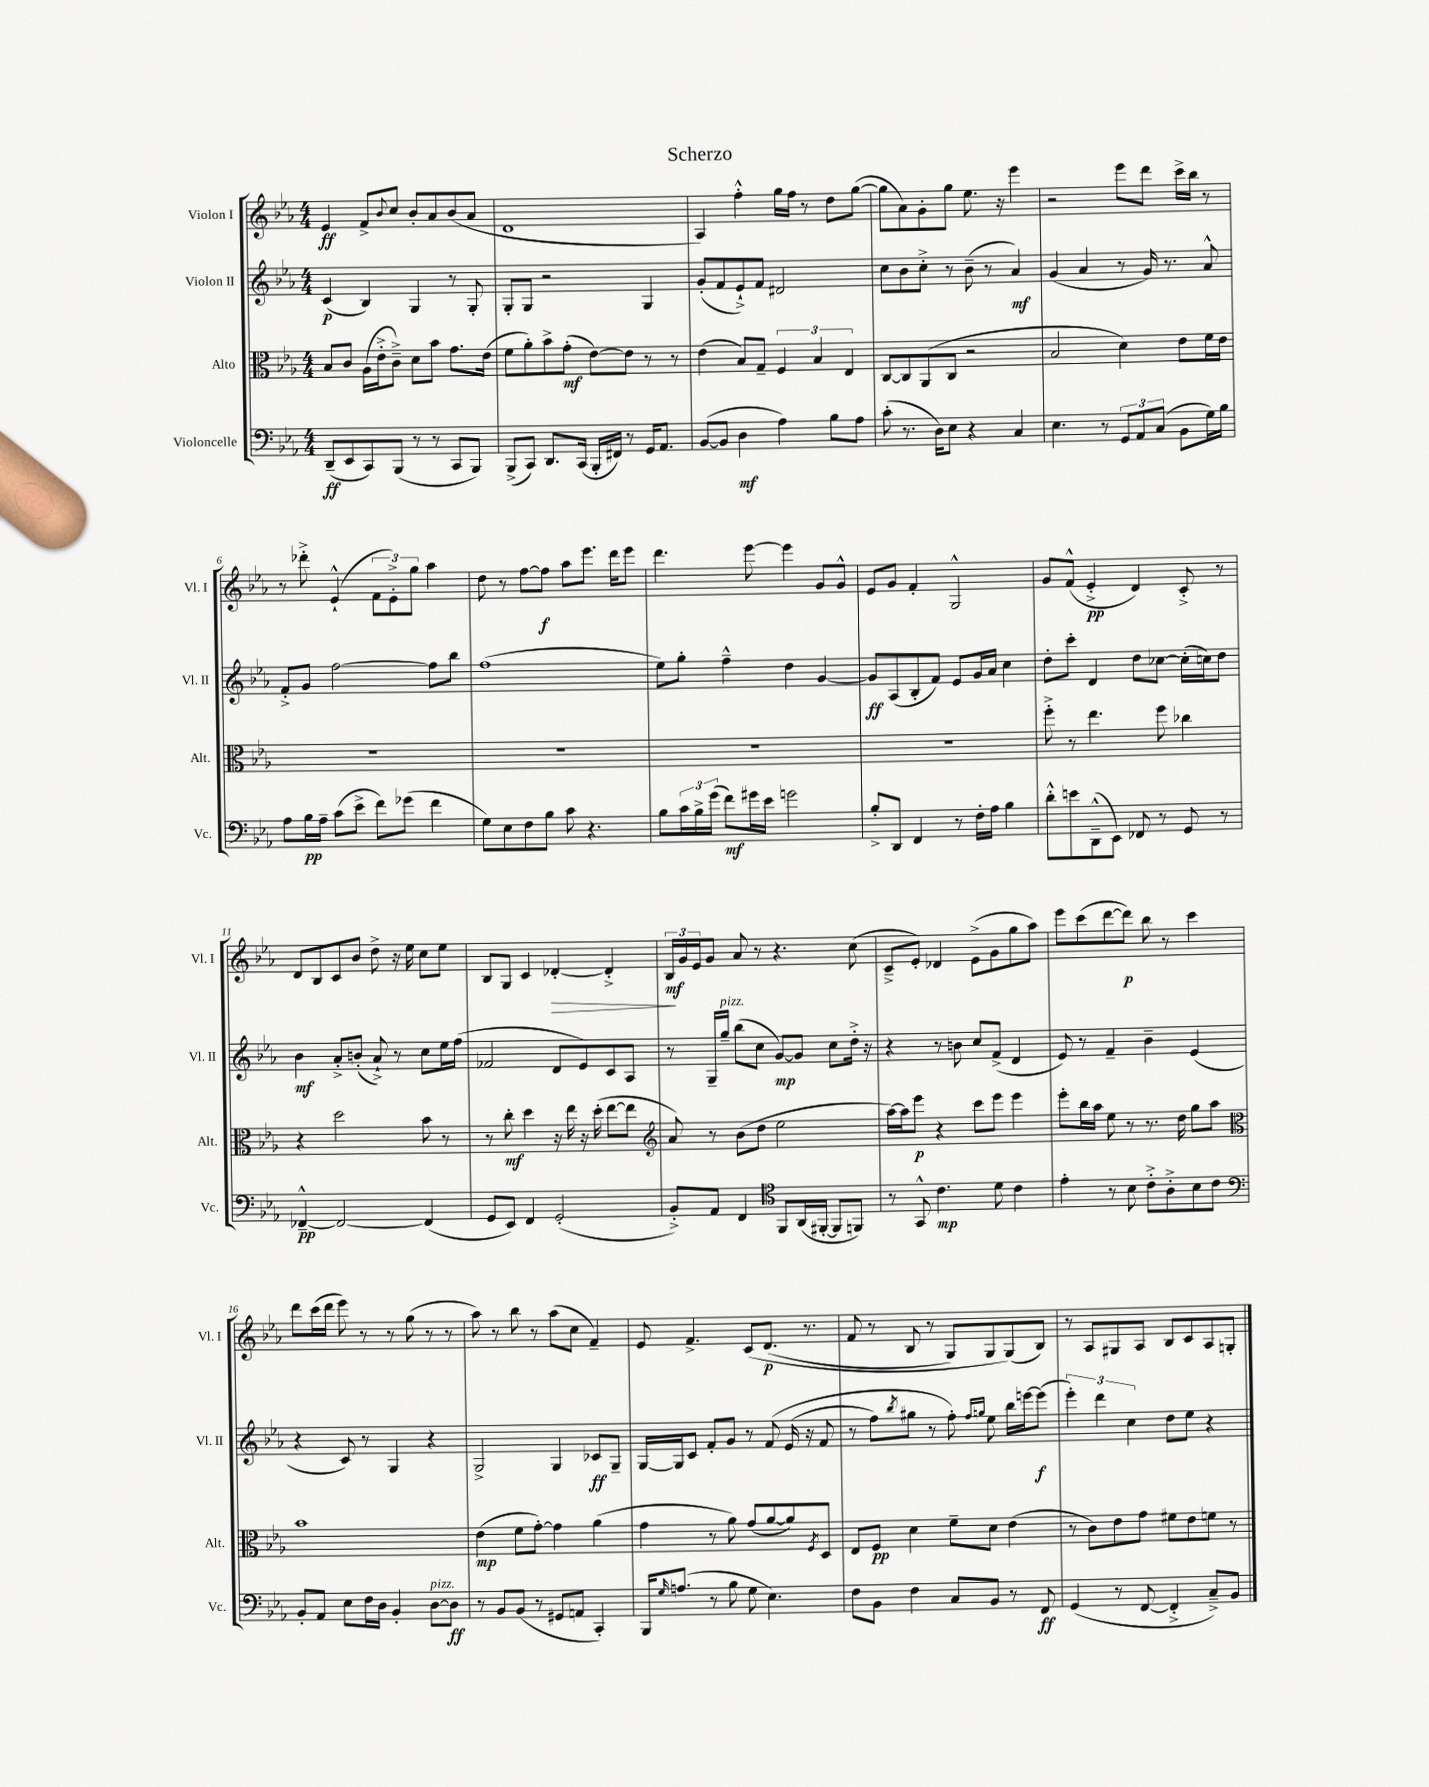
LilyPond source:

\header { title = "Scherzo" }
<<
\new StaffGroup <<
\new Staff = "s0" \with { instrumentName = "Violon I" shortInstrumentName = "Vl. I" } {
    \clef treble \key ees \major \numericTimeSignature \time 4/4
    ees'4\ff f'8-> \appoggiatura { bes'8 } c''8 bes'8-. aes'8 bes'8( aes'8 |
    d'1 |
    aes4) f''4-.-^ g''16 f''16 r8 d''8 g''8~( |
    g''8 aes'8) g'8-. g''8 ees''8. r16 ees'''4 |
    r2 ees'''8 d'''8 c'''16-> bes''16 r8 |
    r8 des'''8-.-> ees'4-!-^( \tuplet 3/2 { f'8 ees'8-.->) g''8 } aes''4 |
    d''8 r8 f''8~ f''8\f aes''8 ees'''8. d'''16 ees'''8 |
    d'''4. ees'''8~ ees'''4 g'8 g'8-^ |
    ees'8 g'8 f'4-. g2-^ |
    g'8 f'8-^( ees'4-.->\pp d'4) c'8-.-> r8 |
    d'8 bes8 c'8 bes'8 d''8-> r16 ees''16 c''8 ees''8 |
    bes8 g8 c'4 des'4~-.\> des'4-.-> |
    \tuplet 3/2 { bes16\mf\! g'16 ees'16 } g'8 aes'8 r8 r4. c''8( |
    c'8---> ees'8-.) des'4 ees'8->( g'8 g''8 aes''8) |
    ees'''8 c'''8( d'''8~ d'''8\p) bes''8 r8 c'''4 |
    d'''8 c'''16( d'''16 ees'''8) r8 r8 g''8( r8 r8 |
    aes''8) r8 bes''8 r8 aes''8( c''8 f'4--) |
    ees'8 f'4.-> c'8\( d'8.\p( r8. |
    f'8 r8 bes8 r8 g8) g8 g8(\) bes8) |
    r8 aes8 gis8 aes8 bes8 c'8 aes8 g8-. \bar "|." |
}
\new Staff = "s1" \with { instrumentName = "Violon II" shortInstrumentName = "Vl. II" } {
    \clef treble \key ees \major \numericTimeSignature \time 4/4
    c'4\p( bes4) g4 r8 g8-. |
    g8-. g8 r2 g4 |
    g'8-.( f'8 ees'8-!->) f'8 dis'2 |
    c''8 bes'8 c''8-.-> r8 bes'8--( r8 aes'4\mf) |
    g'4( aes'4 r8 g'16) r8. aes'8-^ |
    f'8-.-> g'8 f''2~ f''8 bes''8 |
    f''1( |
    ees''8) g''8-. f''4---^ d''4 g'4~ |
    g'8\ff aes8( bes8-. f'8) ees'8 g'16 aes'16 c''4 |
    d''8-. c'''8-. d'4 d''8 ces''8~ ces''16-.( c''16) d''8 |
    bes'4\mf aes'8-.-> b'8-.( aes'8-!->) r8 c''8 ees''16 f''16( |
    fes'2 d'8 ees'8) c'8 aes8 |
    r8 g16-- g''16--^\markup { \italic "pizz." } bes''8( c''8 g'8~\mp) g'8 c''8 d''16-.-> r16 |
    r4 r8 b'8 c''8 f'8->( d'4 |
    ees'8) r8 f'4-- bes'4-- ees'4( |
    r4 c'8) r8 g4 r4 |
    g2-> g4 ces'8\ff g8-- |
    g16~ g16 c'8 f'8-. g'8 r8 f'8\( ees'16( r16 f'8 |
    r8 f''8) \acciaccatura { bes''8 } gis''8 r8 f''8-.\) \grace { f''16 g''16 } ees''8 bes''16 e'''16~ e'''8\f( |
    \tuplet 3/2 { ees'''4-.) d'''4 c''4 } d''8 ees''8 r4 \bar "|." |
}
\new Staff = "s2" \with { instrumentName = "Alto" shortInstrumentName = "Alt." } {
    \clef alto \key ees \major \numericTimeSignature \time 4/4
    bes8 c'8 aes16( ees'16-.-> c'8--->) d'8 bes'8 g'8. ees'16( |
    f'8 aes'8-.) bes'8-> g'8-.\mf( ees'8~) ees'8 r8 r8 |
    ees'4( bes8) g8-- \tuplet 3/2 { f4 bes4 ees4 } |
    c8~ c8 aes,8( c8 r2 |
    bes2 d'4) ees'8 f'16 ees'16 |
    R1 |
    R1 |
    R1 |
    R1 |
    f''8-.-> r8 ees''4. f''8 ces''4 |
    r4 d''2 bes'8 r8 |
    r8 c''8-.\mf d''4 r16 ees''16 r16 d''16-.( ees''8~ ees''8 |
    \clef treble aes'8) r8 bes'8( d''8 ees''2 |
    aes''16~) aes''16 ees'''8\p r4 c'''8 ees'''8 ees'''4 |
    ees'''8-. bes''16 aes''16 ees''8 r8 r8. d''16 g''8 aes''8 |
    \clef alto bes'1 |
    ees'4\mp( f'8 g'8~-.) g'4 aes'4( |
    g'4 r8 aes'8) g'8( aes'8~ aes'8) \acciaccatura { f8 } d8 |
    ees8 f8\pp d'4 f'8-- d'8 ees'4( |
    r8 c'8) ees'8 g'8 fis'8 ees'8 f'8 r8 \bar "|." |
}
\new Staff = "s3" \with { instrumentName = "Violoncelle" shortInstrumentName = "Vc." } {
    \clef bass \key ees \major \numericTimeSignature \time 4/4
    d,8--\ff( ees,8 c,8) bes,,8( r8 r8 c,8 bes,,8) |
    bes,,8->( c,8) d,8. c,16( bes,,16-. fis,16) r8 g,16 aes,8. |
    bes,8~( bes,8 d4\mf aes4) bes8 aes8 |
    c'8-.( r8. d16) ees8 r4 c4 |
    ees4. r8 \tuplet 3/2 { g,8 aes,8 c8( } bes,8 g16) bes16 |
    aes8 bes16\pp aes16-- c'8( ees'8-> f'8) ges'8( f'4 |
    g8) ees8 f8 bes8 c'8 r4. |
    bes8 \tuplet 3/2 { c'16 bes16-> g'16( } f'8\mf) gis'16 ees'16 g'2 |
    bes8-.-> d,8 f,4 r8 f16-. aes16 bes4 |
    d'8-.-^ e'8 d,8---^( ees,8) fes,8 r8 g,8 r8 |
    fes,4~---^\pp fes,2~ fes,4( |
    g,8 ees,8) f,4 g,2-.( |
    bes,8-.->) aes,8 f,4 \clef tenor f,8 aes,16( fis,16~-. fis,8 f,8) |
    r8 g,8-^ c'4.\mp d'8 c'4 |
    ees'4-. r8 bes8 c'8-.-> aes8-.-> bes8 c'8 |
    \clef bass bes,8-. aes,8 ees8 f16 d16 bes,4-. d8~^\markup { \italic "pizz." } d8\ff |
    r8 bes,8 bes,8( r8 gis,8 a,8 c,4-.) |
    bes,,16 \grace { g16 } a8.( r8 bes8 g8 ees4.) |
    f8 bes,8 f4 c8 bes,8 r8 f,8\ff |
    g,4( r8 f,8~ f,4-.-> c8--->) bes,8 \bar "|." |
}
>>
>>
